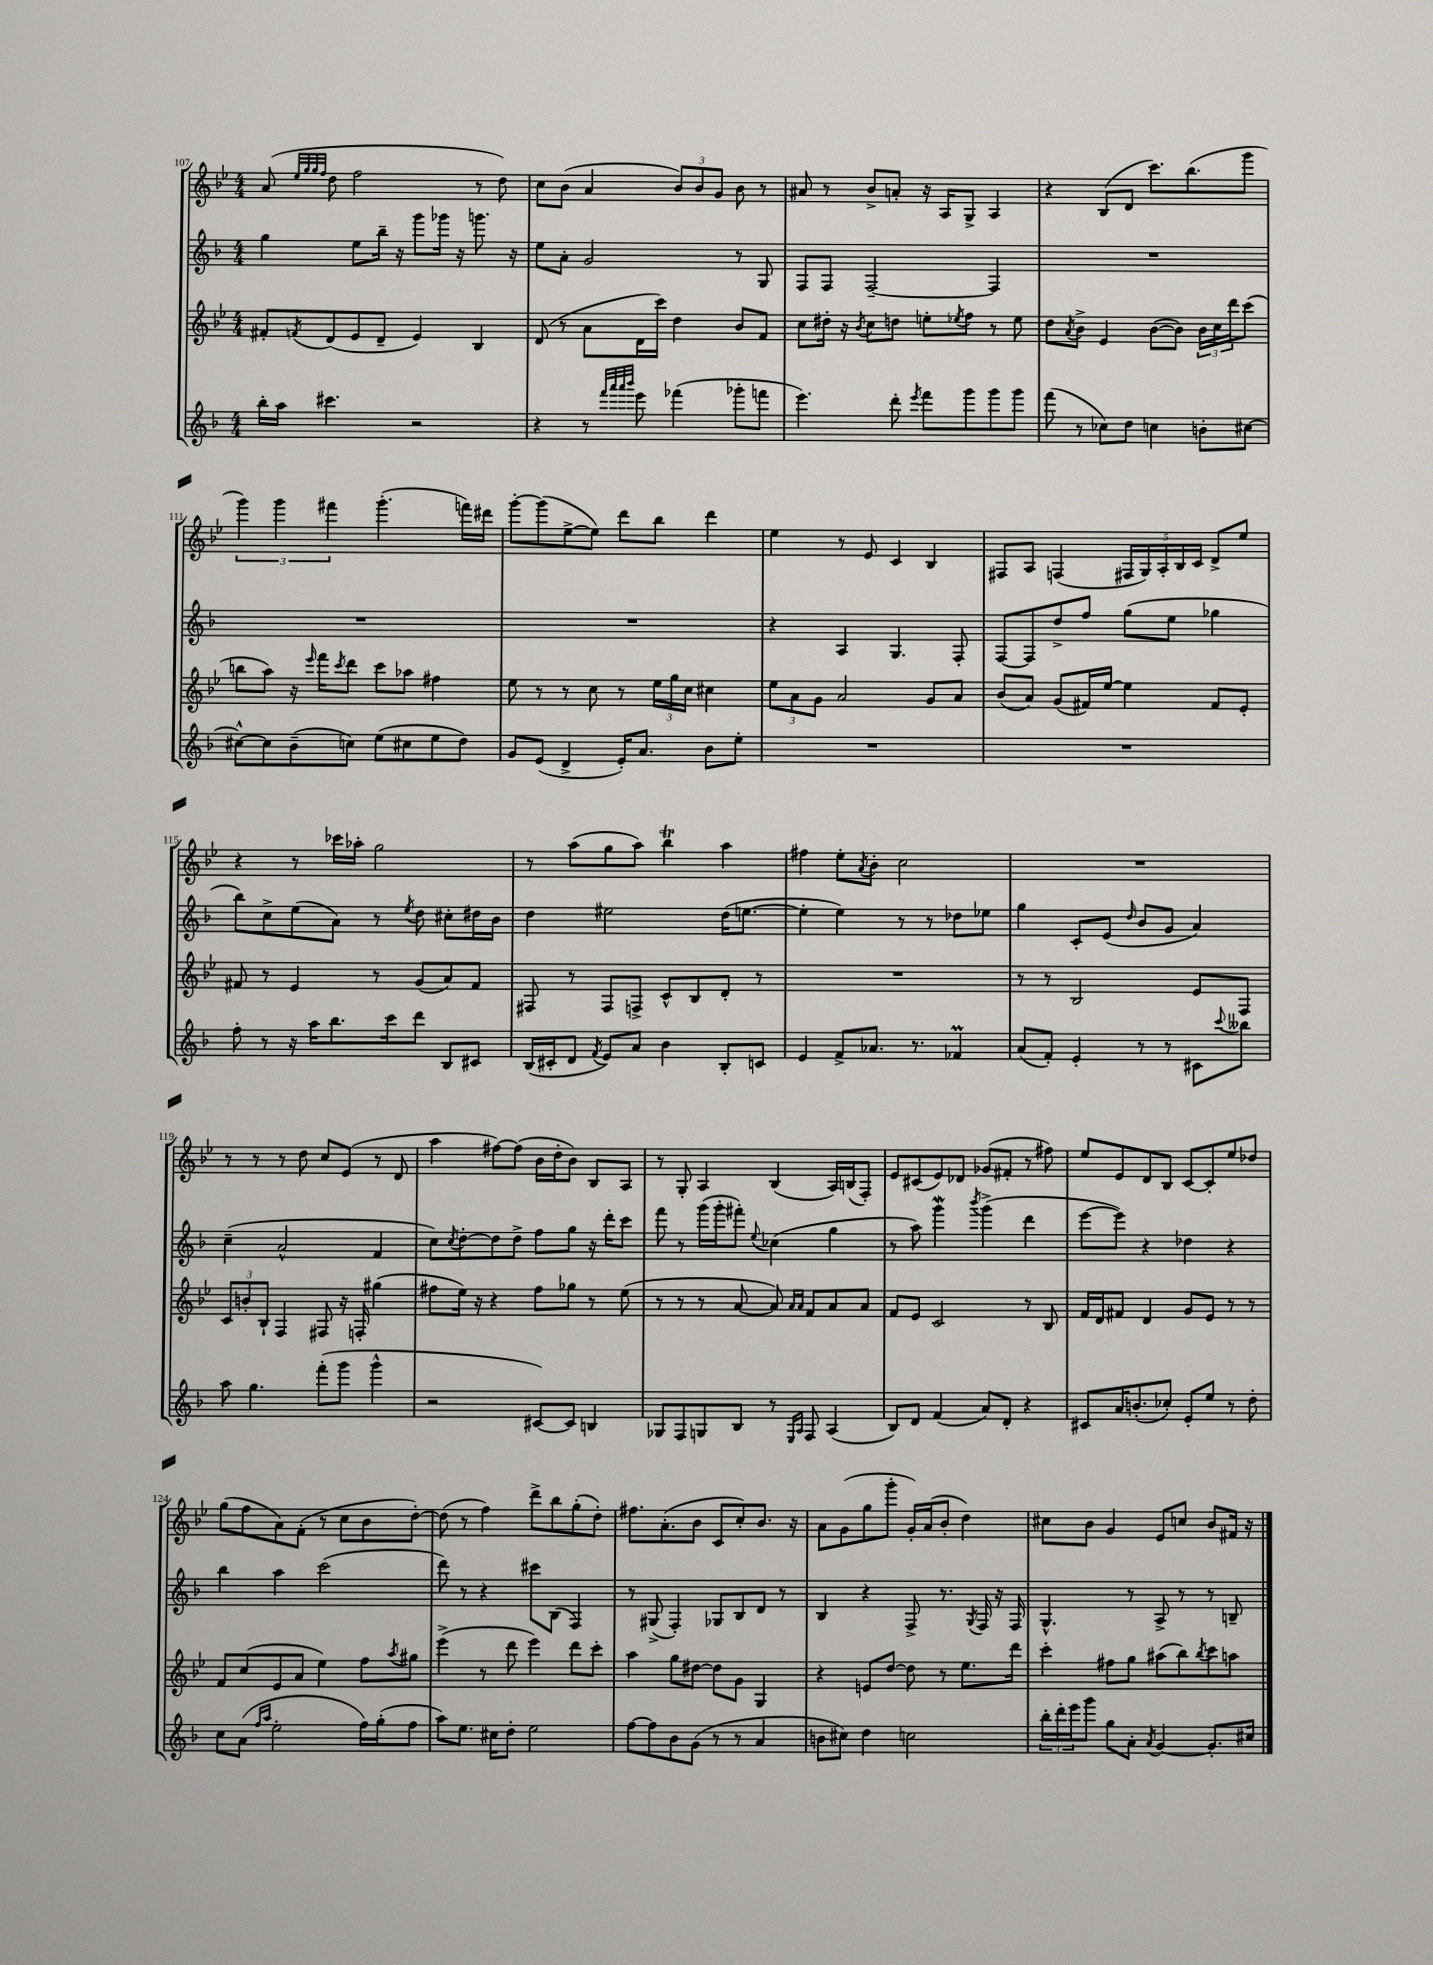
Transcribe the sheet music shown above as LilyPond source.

<<
\new StaffGroup <<
\new Staff = "s0" {
    \clef treble \key bes \major \numericTimeSignature \time 4/4
    a'8( \grace { ees''32 g''32 g''32 f''32 } d''8 f''2 r8 d''8) |
    c''8 bes'8( a'4 \tuplet 3/2 { bes'8) bes'8 g'8 } bes'8 r8 |
    ais'8 r8 bes'8-> a'8-. r16 a16 g8-> a4 |
    r4 bes8( d'8 c'''8.) bes''8.( g'''8 |
    \tuplet 3/2 { g'''4) g'''4 fis'''4 } g'''4.-.( f'''16) dis'''16 |
    g'''8~-. g'''8( ees''8~-> ees''8) d'''8 bes''8 d'''4 |
    ees''4 r8 ees'8 c'4 bes4 |
    fis8 a8 f4( \tuplet 5/4 { fis16 g16) a16-. bes16 c'16 } d'8-> ees''8 |
    r4 r8 ces'''16 aes''16-. g''2 |
    r8 a''8( g''8 a''8) bes''4\trill a''4 |
    fis''4 ees''8-. \acciaccatura { a'8 } bes'8-. c''2 |
    R1 |
    r8 r8 r8 d''8 c''8 ees'8( r8 d'8 |
    a''4 fis''8~) fis''8( bes'16 d''16-. bes'8) bes8 a8 |
    r8 g8-. a4 bes4( a16) b16( f8-.) |
    ees'8 cis'8( ees'8) des'8 ges'8( fis'8-. r8 fis''8) |
    ees''8 ees'8 d'8 bes8 c'8~ c'8-. ees''8 des''8 |
    g''8( f''8 a'8) f'8-.( r8 c''8 bes'8 d''8~-.) |
    d''8( r8 f''4) d'''8-> bes''8 g''8-.( d''8-.) |
    fis''8. a'8.-.( bes'8 c'8 c''8-.) bes'8. r16 |
    a'8 g'8( g''8 g'''8-. g'16-.) a'16( bes'8-. d''4) |
    cis''8 bes'8 g'4 ees'8 c''8 bes'8 fis'16 r16 \bar "|." |
}
\new Staff = "s1" {
    \clef treble \key f \major \numericTimeSignature \time 4/4
    g''4 e''8 bes''16-- r16 g'''8 ges'''16 r16 g'''8. r16 |
    e''8 a'8-. g'2 r8 g8 |
    f8 f8 f2~-- f4 |
    R1 |
    R1 |
    R1 |
    r4 a4 g4. f8-. |
    f8~ f8 d''8-> f''8 g''8( e''8 ges''4 |
    bes''8) c''8-> e''8( a'8) r8 \acciaccatura { e''8 } d''8 cis''8-. dis''16 bes'16 |
    d''4 eis''2 d''16( e''8.~ |
    e''4-. e''4) r8 r8 des''8 ees''8 |
    g''4 c'8-. e'8( \grace { d''16 } bes'8 g'8 a'4) |
    c''4--( a'2-^ f'4 |
    c''8) \acciaccatura { c''8 } d''8~-. d''8 d''8-> f''8 g''8 r16 d'''16-. c'''8 |
    f'''8 r8 g'''16( g'''16-. fis'''8-.) \appoggiatura { e''8 } ces''4( g''4 |
    r8 a''8) g'''4\mordent \acciaccatura { bes'''8 } g'''4->( d'''4 |
    e'''8~ e'''8) r4 des''4 r4 |
    bes''4 a''4 c'''2( |
    d'''8) r8 r4 cis'''8 bes8( f4) |
    r8 gis8->( f4-.) ges8 bes8 d'8 r8 |
    bes4 r4 f8-> r8. \acciaccatura { g8 } f16 r16 f16 |
    g4.-^ r8 a8-> r8 r8 b8-- \bar "|." |
}
\new Staff = "s2" {
    \clef treble \key bes \major \numericTimeSignature \time 4/4
    fis'8-. \acciaccatura { f'8 } d'8( ees'8 d'8-- ees'4) bes4 |
    d'8( r8 a'8 d'16 c'''16) d''4 bes'8 f'8 |
    c''8 dis''16-. r16 \acciaccatura { bes'8 } c''8 d''8 e''8-. \acciaccatura { ees''8 } f''8 r8 ees''8 |
    d''8 \acciaccatura { a'8 } bes'8-> ees'4 bes'8~( bes'8) \tuplet 3/2 { bes'16 c''16 d'''16 } c'''8( |
    b''8 a''8) r16 \grace { ees'''16 } f'''16 \acciaccatura { c'''8 } d'''8 c'''8 aes''8 fis''4 |
    ees''8 r8 r8 c''8 r8 \tuplet 3/2 { ees''16 g''16 c''16 } cis''4 |
    \tuplet 3/2 { ees''8 a'8 g'8 } a'2 g'8 a'8 |
    bes'8( a'8) g'8( fis'16) ees''16~ ees''4 fis'8 ees'8-. |
    fis'8 r8 ees'4 r8 g'8( a'8) fis'8 |
    fis8 r8 fis8 f8-> c'8-^ bes8 d'8-. r8 |
    R1 |
    r8 r8 bes2 ees'8 f8 |
    \tuplet 3/2 { c'8 b'8-. bes8-! } f4 fis8 r16 f16-. gis''4( |
    fis''8 ees''16) r16 r4 fis''8 ges''8 r8 ees''8( |
    r8 r8 r8 a'8~ a'8) \grace { a'16 a'16 } f'8 a'8 a'8 |
    f'8 ees'8 c'2 r8 bes8 |
    f'16 d'16 fis'8 d'4 g'8 ees'8 r8 r8 |
    f'8 c''8( ees'8 a'8 ees''4) f''8 \acciaccatura { a''8 } gis''8 |
    ees'''4->( r8 d'''8 ees'''4) d'''8 c'''8-. |
    a''4 g''8 dis''8~ dis''8 g'8 g4 |
    r4 e'8 d''8~ d''8 r8 ees''8. d'''16 |
    c'''4-. fis''8 g''8 ais''8( bes''8) \acciaccatura { bes''8 } c'''8 a''8 \bar "|." |
}
\new Staff = "s3" {
    \clef treble \key f \major \numericTimeSignature \time 4/4
    bes''16-. a''16 cis'''4. r2 |
    r4 r8 \grace { f'''32 a'''32 a'''32 bes'''32 } e'''8 fes'''4( ges'''8-. f'''8 |
    e'''4.) d'''8-. \acciaccatura { e'''8 } f'''8 g'''8 g'''8 g'''8 |
    f'''8( r8 ces''8) d''8 c''4 b'8-. cis''8~ |
    cis''8~-^ cis''8 bes'8--( c''8) e''8( cis''8 e''8 d''8) |
    g'8 e'8( d'4-> e'16-.) a'8. bes'8 e''8-. |
    R1 |
    R1 |
    f''8-. r8 r16 a''16 bes''8. c'''16 d'''8 bes8 cis'8 |
    bes16( cis'16-. d'8 \acciaccatura { f'8 } e'8) a'8 bes'4 bes8-. c'8 |
    e'4 f'8-> aes'8. r8. fes'4\prall |
    a'8( f'8-.) e'4-. r8 r8 cis'8 \appoggiatura { c'''8 } beses''8 |
    a''8 g''4. f'''8-.( g'''8 g'''4-^ |
    r2 cis'8~) cis'8 b4 |
    ges8 f8 g8 bes8 r8 \grace { e16 a16 } f8 a4( |
    bes8) d'8 f'4( a'8) d'8-. r4 |
    cis'8 a'16 b'8.-.( ces''8-.) e'8-. e''8 r8 d''8-. |
    c''8 a'8( \grace { f''16 a''16 } e''2-. f''16) g''16-.( f''8 |
    a''8) e''8. cis''16 d''8-. e''2 |
    f''8~ f''8 bes'8 g'8( r8 r8 a'4 |
    b'8 cis''8) d''4 c''2 |
    \tuplet 3/2 { bes''16-. d'''16-. e'''16 } g'''8 g''8 a'8-. \acciaccatura { a'8 } g'4~ g'8.-. cis''16 \bar "|." |
}
>>
>>
\layout { \context { \Score currentBarNumber = #107 } }
